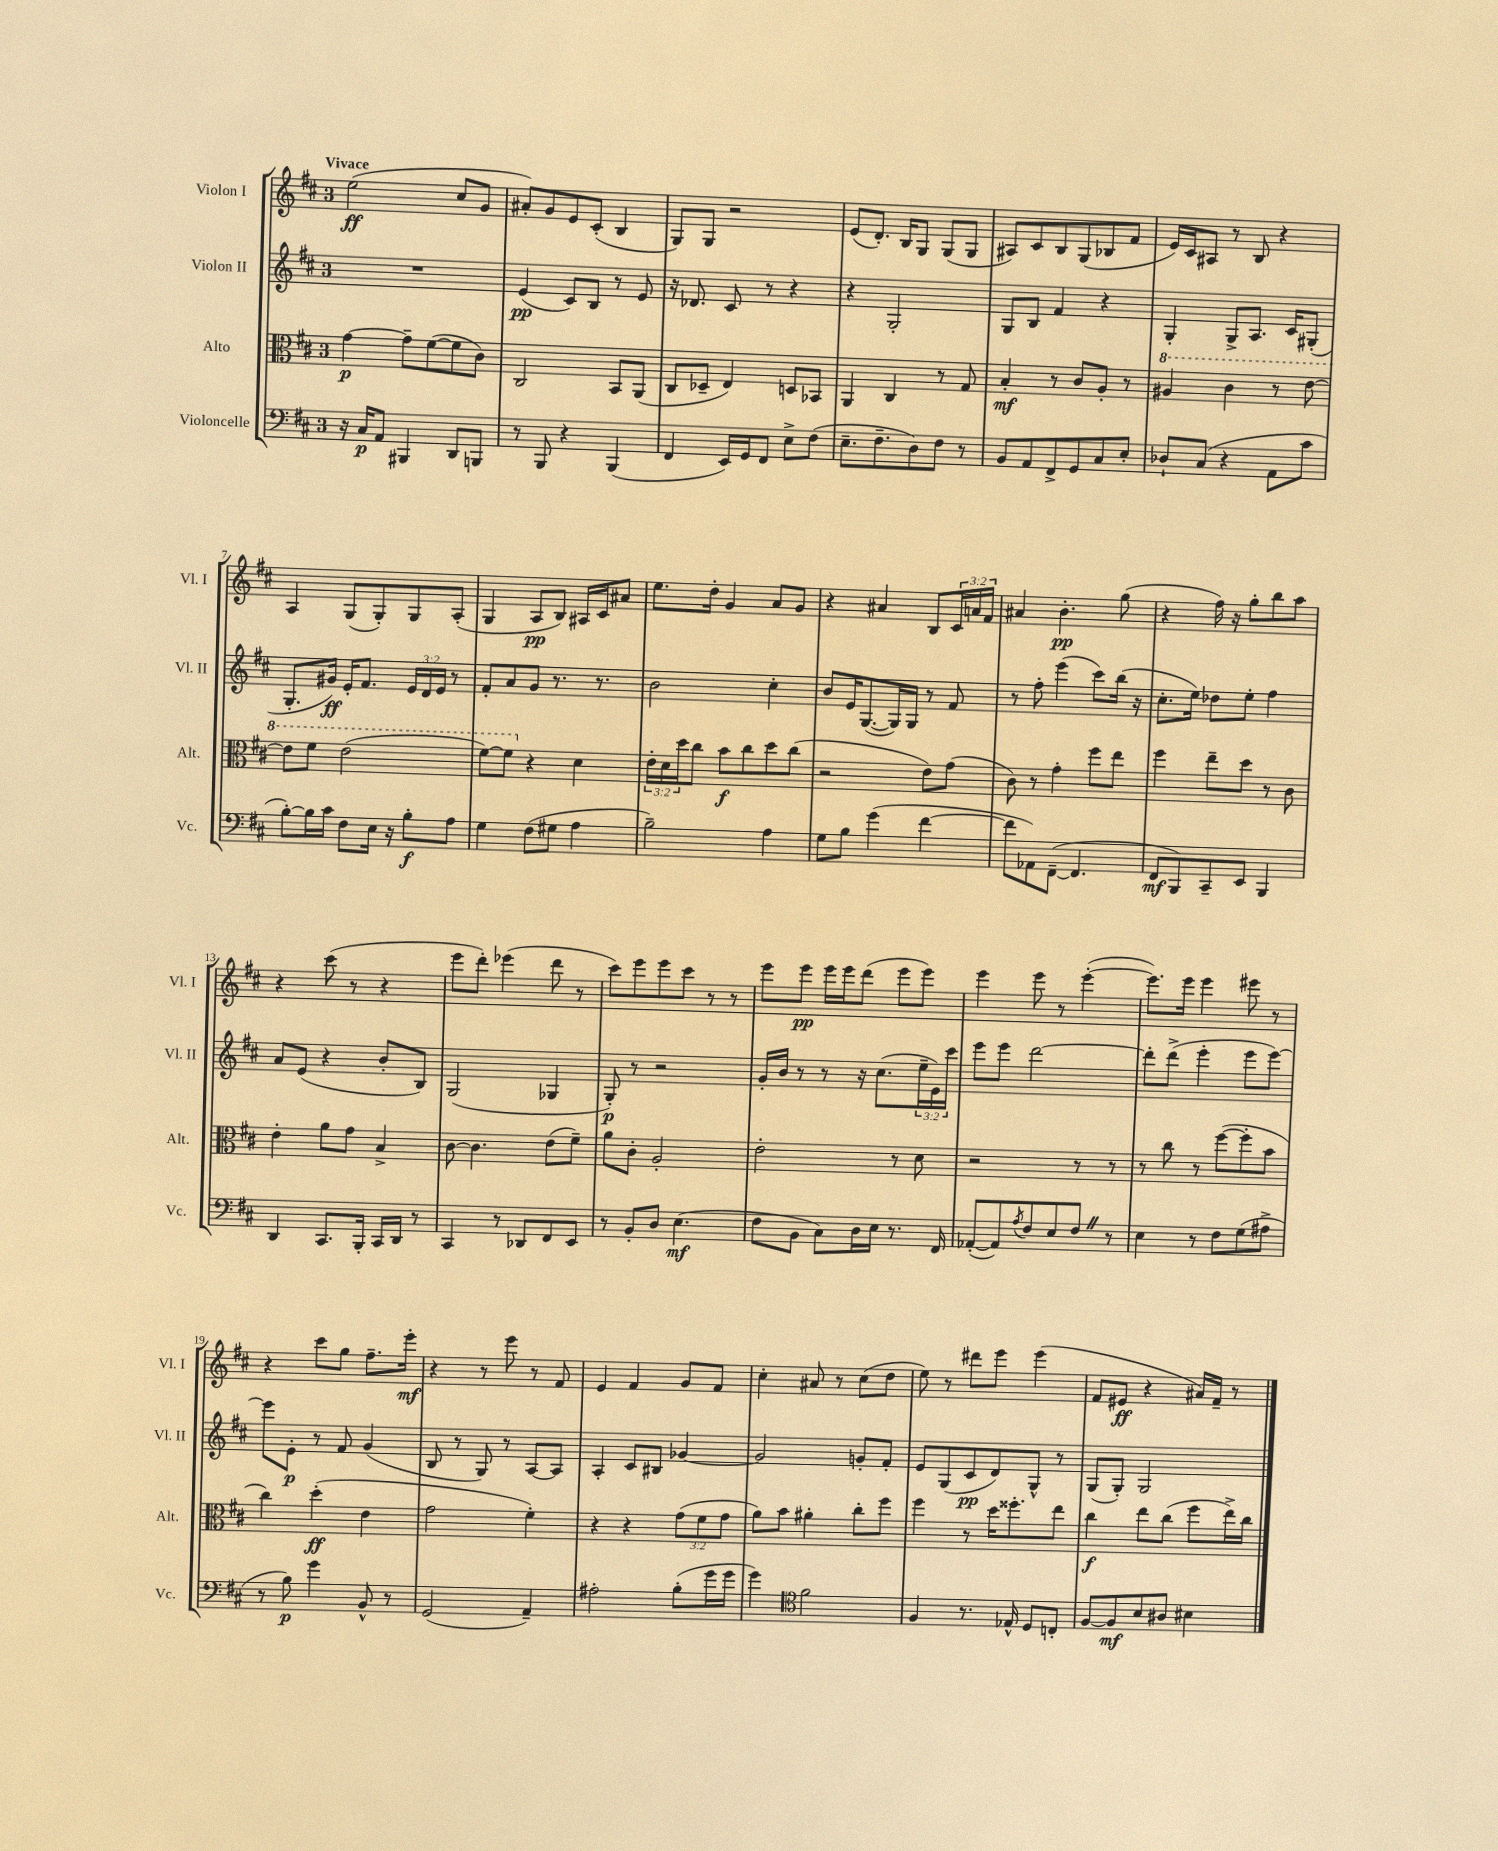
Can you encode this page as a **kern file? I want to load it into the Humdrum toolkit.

**kern	**dynam	**kern	**dynam	**kern	**dynam	**kern	**dynam
*part4	*part4	*part3	*part3	*part2	*part2	*part1	*part1
*staff4	*staff4	*staff3	*staff3	*staff2	*staff2	*staff1	*staff1
*I"Violoncelle	*	*I"Alto	*	*I"Violon II	*	*I"Violon I	*
*I'Vc.	*	*I'Alt.	*	*I'Vl. II	*	*I'Vl. I	*
*clefF4	*	*clefC3	*	*clefG2	*	*clefG2	*
*k[f#c#]	*	*k[f#c#]	*	*k[f#c#]	*	*k[f#c#]	*
*M3/4	*	*M3/4	*	*M3/4	*	*M3/4	*
=1	=1	=1	=1	=1	=1	=1	=1
!	!	!	!	!	!	!LO:TX:a:B:t=Vivace	!
16r	.	[4g\	p	2.r	.	(2ee\	ff
16C#/KL	p	.	.	.	.	.	.
8AA/J	.	.	.	.	.	.	.
4BBB#X/	.	8g~\L]	.	.	.	.	.
.	.	([8f#\	.	.	.	.	.
8DD/L	.	8f#\]	.	.	.	8cc#/L	.
8BBBn/J	.	8c#\J)	.	.	.	8g/J	.
=2	=2	=2	=2	=2	=2	=2	=2
8r	.	2C#/	.	(4e/	pp	8a#X'/L)	.
8BBB/	.	.	.	.	.	8g/	.
4r	.	.	.	8c#/L)	.	8e/	.
.	.	.	.	8B/J	.	(8c#'/J	.
(4BBB/	.	8BB/L	.	8r	.	4B/	.
.	.	(8AA/J	.	8e/	.	.	.
=3	=3	=3	=3	=3	=3	=3	=3
4FF#/	.	8C#/L	.	16r	.	8G/L)	.
.	.	.	.	8.d-X/	.	.	.
.	.	8D-X~/J	.	.	.	8G/J	.
16EE/LL)	.	4E/)	.	8c#/	.	2r	.
16GG/J	.	.	.	.	.	.	.
8FF#/J	.	.	.	8r	.	.	.
8E^\L	.	8Dn/L	.	4r	.	.	.
(8F#\J	.	8BB-X/J	.	.	.	.	.
=4	=4	=4	=4	=4	=4	=4	=4
8.E~\L	.	4AA/	.	4r	.	(8e/L	.
.	.	.	.	.	.	8.d'/J)	.
8.F#~\	.	.	.	.	.	.	.
.	.	4C#/	.	2G'/	.	.	.
.	.	.	.	.	.	16B/KL	.
8D\)	.	.	.	.	.	8G/J	.
8F#\J	.	8r	.	.	.	(8G/L	.
8r	.	8G/	.	.	.	8G/J	.
=5	=5	=5	=5	=5	=5	=5	=5
8BB/L	.	4B'/	mf	8G/L	.	8A#X/L)	.
8AA/	.	.	.	8B/J	.	8c#/	.
8FF#^/	.	8r	.	4f#/	.	8B/	.
8GG/	.	8c#/L	.	.	.	(8G/	.
8C#/	.	8A'/J	.	4r	.	8B-X/	.
8E'/J	.	8r	.	.	.	8f#/J	.
=6	=6	=6	=6	=6	=6	=6	=6
*	*	*8va	*	*	*	*	*
8D-X`/L	.	4a#X/	.	4G'/	.	16e/LL)	.
.	.	.	.	.	.	16c#/J	.
(8C#/J	.	.	.	.	.	8A#X/J	.
4r	.	4cc#\	.	8G^/L	.	8r	.
.	.	.	.	8.A/J	.	8B/	.
8AA\L	.	8r	.	.	.	4r	.
.	.	.	.	16c#/KL	.	.	.
8c#\J	.	[8ee\	.	(8G#X'/J	.	.	.
!!LO:LB:g=z
=7	=7	=7	=7	=7	=7	=7	=7
[8B'\L)	.	8ee\L]	.	8.G'/L	.	4A/	.
16B\L]	.	8ff#\J	.	.	.	.	.
16c#\JJ	.	.	.	16g#X/Jk)	ff	.	.
8F#\L	.	(2ee\	.	16e'/KL	.	(8G/L	.
.	.	.	.	8.f#/J	.	.	.
16E\Jk	.	.	.	.	.	8G'/)	.
16r	.	.	.	.	.	.	.
8B'\L	f	.	.	24e/LL	.	8G/	.
.	.	.	.	24d/	.	.	.
.	.	.	.	24e/JJ	.	.	.
8A\J	.	.	.	8r	.	(8A'/J	.
=8	=8	=8	=8	=8	=8	=8	=8
4G\	.	[8ff#\L)	.	8f#'/L	.	4G/	.
.	.	8ff#\J]	.	8a/	.	.	.
*	*	*X8va	*	*	*	*	*
(8F#\L	.	4r	.	8g/J	.	8A/L	pp
8G#X\J	.	.	.	8.r	.	8B/J)	.
4A\	.	4d\	.	.	.	16A#X/LL	.
.	.	.	.	8.r	.	16c#/J	.
.	.	.	.	.	.	8a#X/J	.
=9	=9	=9	=9	=9	=9	=9	=9
2B~\)	.	24e'\LL	.	2b\	.	8.ee\L	.
.	.	24d\	.	.	.	.	.
.	.	24dd\J	.	.	.	.	.
.	.	8cc#\J	.	.	.	.	.
.	.	.	.	.	.	16dd'\Jk	.
.	.	8b\L	f	.	.	4g/	.
.	.	8cc#\	.	.	.	.	.
4A\	.	8dd\	.	4cc#'\	.	8a/L	.
.	.	(8cc#\J	.	.	.	8g/J	.
=10	=10	=10	=10	=10	=10	=10	=10
8G\L	.	2r	.	8b/L	.	4r	.
8B\J	.	.	.	16e/K	.	.	.
.	.	.	.	([8.G/	.	.	.
(4g\	.	.	.	.	.	4a#X/	.
.	.	.	.	16G/L])	.	.	.
.	.	.	.	16G/JJ	.	.	.
[4f#\	.	8e\L)	.	8r	.	8B/L	.
.	.	(8g\J	.	8f#/	.	24c#/L	.
.	.	.	.	.	.	24an/	.
.	.	.	.	.	.	24f#/JJ	.
=11	=11	=11	=11	=11	=11	=11	=11
8f#\L]	.	8c#\)	.	8r	.	4a#X/	.
8AA-X\)	.	8r	.	8ff#'\	.	.	.
([8FF#~\J	.	4g'\	.	(4eee\	.	4.b'\	pp
4.FF#/]	.	.	.	.	.	.	.
.	.	8ff#\L	.	8ccc#\L)	.	.	.
.	.	8ee\J	.	(16bb\Jk	.	(8gg\	.
.	.	.	.	16r	.	.	.
=12	=12	=12	=12	=12	=12	=12	=12
8FF#/L	mf	4ff#\	.	8.cc#'\L	.	4r	.
8BBB/)	.	.	.	.	.	.	.
.	.	.	.	16ee\Jk)	.	.	.
8CC#~/	.	8ee~\L	.	8dd-X\L	.	16ff#\)	.
.	.	.	.	.	.	16r	.
8EE/J	.	8dd\J	.	8ee'\J	.	8gg'\L	.
4BBB/	.	8r	.	4ff#\	.	8bb\	.
.	.	8c#\	.	.	.	8aa\J	.
!!LO:LB:g=z
=13	=13	=13	=13	=13	=13	=13	=13
4DD/	.	4e'\	.	8a/L	.	4r	.
.	.	.	.	(8e/J	.	.	.
8.CC#/L	.	8a\L	.	4r	.	(8ccc#\	.
.	.	8g\J	.	.	.	8r	.
16BBB'/Jk	.	.	.	.	.	.	.
16CC#/LL	.	4B^/	.	8b'/L	.	4r	.
16DD/JJ	.	.	.	.	.	.	.
8r	.	.	.	8B/J)	.	.	.
=14	=14	=14	=14	=14	=14	=14	=14
4CC#/	.	[8c#\	.	(2G/	.	8eee\L	.
.	.	4.c#\]	.	.	.	8ddd'\J)	.
8r	.	.	.	.	.	(4eee-X\	.
8DD-X/L	.	.	.	.	.	.	.
8FF#/	.	(8e\L	.	4G-X/	.	8ddd\	.
8EE/J	.	8f#~\J)	.	.	.	8r	.
=15	=15	=15	=15	=15	=15	=15	=15
8r	.	8a\L	.	8G'/)	p	8ccc#\L)	.
8BB'/L	.	8c#'\J	.	8r	.	8eee\	.
8D/J	.	2A'/	.	2r	.	8eee\	.
(4.E\	mf	.	.	.	.	8ccc#\J	.
.	.	.	.	.	.	8r	.
.	.	.	.	.	.	8r	.
=16	=16	=16	=16	=16	=16	=16	=16
8F#\L	.	2e'\	.	16g'/LL	.	8eee\L	.
.	.	.	.	16b/JJ	.	.	.
8BB\J	.	.	.	8r	.	8eee\J	pp
8C#\L)	.	.	.	8r	.	16eee\LL	.
.	.	.	.	.	.	16eee\J	.
16D\L	.	.	.	16r	.	(8ddd\J	.
16E\JJ	.	.	.	(8.cc#\L	.	.	.
8.r	.	8r	.	.	.	8eee\L	.
.	.	8d\	.	24ee~\L	.	8eee\J)	.
.	.	.	.	24e\)	.	.	.
16FF#/	.	.	.	.	.	.	.
.	.	.	.	24ccc#\JJ	.	.	.
=17	=17	=17	=17	=17	=17	=17	=17
([8AA-X'/L	.	2r	.	8eee\L	.	4eee\	.
8AA-/])	.	.	.	8eee\J	.	.	.
8qA/	.	.	.	.	.	.	.
8F#/	.	.	.	[2ddd\	.	8eee\	.
8E/	.	.	.	.	.	8r	.
8F#Z/J	.	8r	.	.	.	([4eee'\	.
8r	.	8r	.	.	.	.	.
=18	=18	=18	=18	=18	=18	=18	=18
4E\	.	8r	.	8ddd'\L]	.	8.eee\L])	.
.	.	8cc#\	.	(8ddd^\J	.	.	.
.	.	.	.	.	.	16eee\Jk	.
8r	.	8r	.	4eee'\	.	4eee\	.
8F#\L	.	([8ff#\L	.	.	.	.	.
(8G\	.	8ff#'\]	.	8eee\L	.	8eee#X\	.
8A#X^\J	.	8b\J	.	[8eee\J)	.	8r	.
!!LO:LB:g=z
=19	=19	=19	=19	=19	=19	=19	=19
8r	.	4cc#\)	.	8eee\L]	.	4r	.
8B\)	p	.	.	8e'\J	p	.	.
4g\	.	(4dd'\	ff	8r	.	8ccc#\L	.
.	.	.	.	8f#/	.	8gg\J	.
8BB^^/	.	4e\	.	(4g/	.	8.ff#~\L	.
8r	.	.	.	.	.	.	.
.	.	.	.	.	.	16eee'\Jk	mf
=20	=20	=20	=20	=20	=20	=20	=20
(2GG/	.	2g\	.	8B/	.	4r	.
.	.	.	.	8r	.	.	.
.	.	.	.	8G/)	.	8r	.
.	.	.	.	8r	.	8eee\	.
4AA~/)	.	4f#'\)	.	[8A/L	.	8r	.
.	.	.	.	8A/J]	.	8f#/	.
=21	=21	=21	=21	=21	=21	=21	=21
2A#X'\	.	4r	.	4A'/	.	4e/	.
.	.	4r	.	8c#/L	.	4f#/	.
.	.	.	.	8B#X/J	.	.	.
(8B'\L	.	(12g\L	.	[4g-X/	.	8g/L	.
.	.	12f#\	.	.	.	.	.
16g\L	.	.	.	.	.	8f#/J	.
.	.	12g\J	.	.	.	.	.
16g\JJ	.	.	.	.	.	.	.
=22	=22	=22	=22	=22	=22	=22	=22
4g\)	.	8a\L)	.	2g-/]	.	4cc#'\	.
.	.	8b\J	.	.	.	.	.
*clefC4	*	*	*	*	*	*	*
2f#\	.	4a#X'\	.	.	.	8a#X/	.
.	.	.	.	.	.	8r	.
.	.	8cc#'\L	.	8gn'/L	.	(8cc#\L	.
.	.	8ff#\J	.	8f#'/J	.	8dd\J	.
=23	=23	=23	=23	=23	=23	=23	=23
4F#/	.	4ff#\	.	8e/L	.	8ee\)	.
.	.	.	.	(8G/	.	8r	.
8.r	.	8r	.	8c#/	pp	8ddd#X\L	.
.	.	16dd\KL	.	8d/)	.	8eee\J	.
16E-X^^/	.	8.ff##X'\	.	.	.	.	.
8D/L	.	.	.	8G^^/J	.	(4eee\	.
8Cn'/J	.	8ee\J	.	8r	.	.	.
=24	=24	=24	=24	=24	=24	=24	=24
[8F#/L	.	4cc#\	f	(8G/L	.	8f#/L	.
8F#/]	mf	.	.	8G'/J)	.	8e#X/J	ff
8B/	.	8ee\L	.	2G/	.	4r	.
8A#X/J	.	(8cc#\J	.	.	.	.	.
4B#X\	.	8ff#\L	.	.	.	16a#X/LL)	.
.	.	.	.	.	.	16f#~/JJ	.
.	.	16ee^\L)	.	.	.	8r	.
.	.	16cc#\JJ	.	.	.	.	.
==	==	==	==	==	==	==	==
*-	*-	*-	*-	*-	*-	*-	*-
